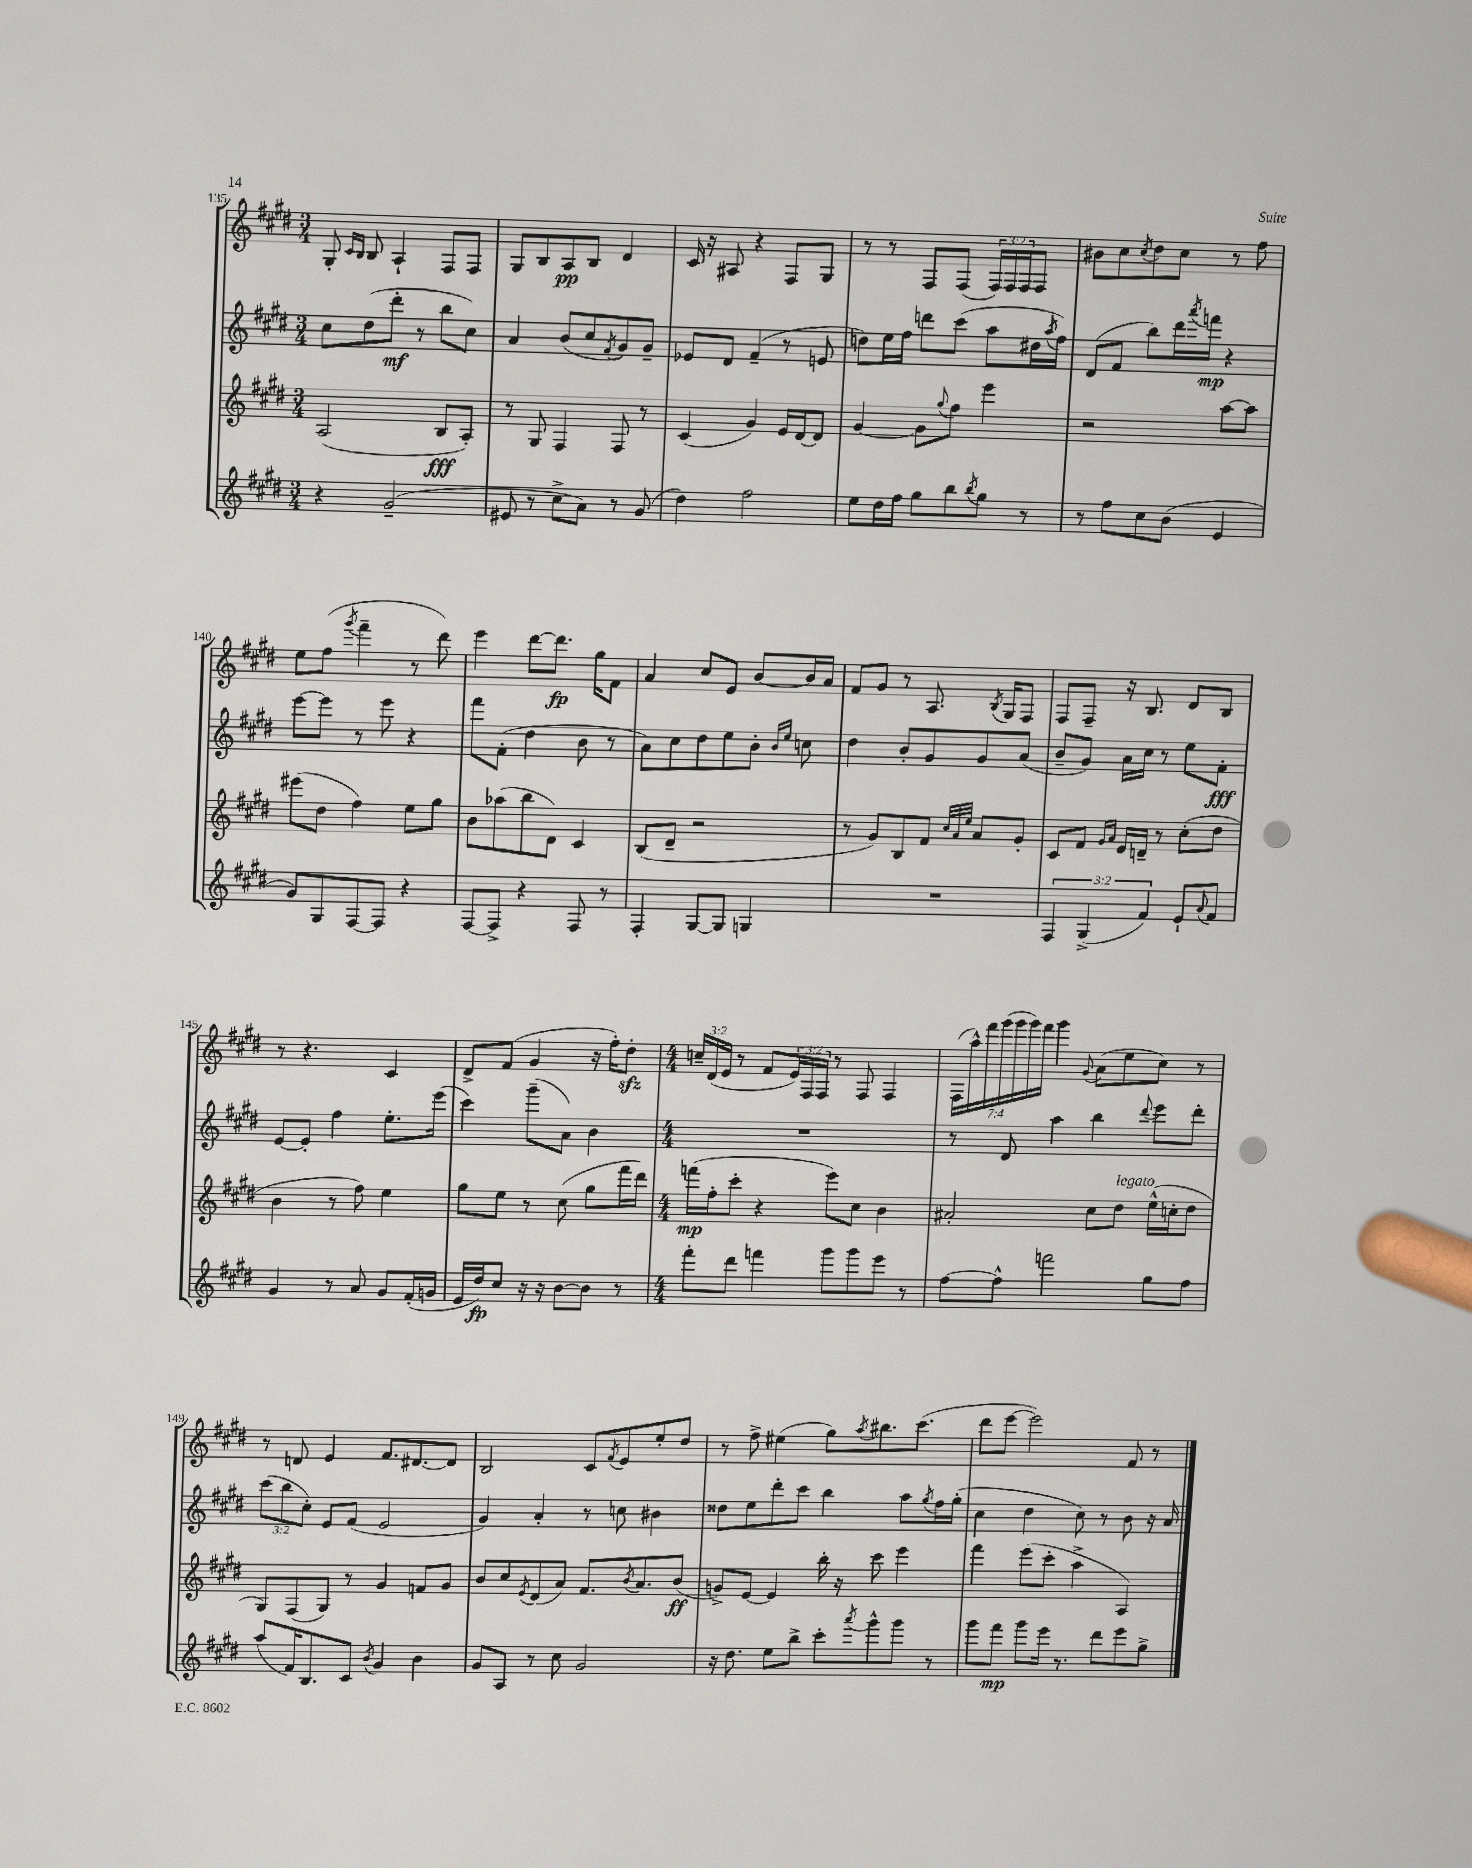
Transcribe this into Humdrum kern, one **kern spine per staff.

**kern	**kern	**kern	**kern
*staff4	*staff3	*staff2	*staff1
*clefG2	*clefG2	*clefG2	*clefG2
*k[f#c#g#d#]	*k[f#c#g#d#]	*k[f#c#g#d#]	*k[f#c#g#d#]
*M3/4	*M3/4	*M3/4	*M3/4
4r	(2A	8cc#	8G#'
.	.	.	16qqc#
.	.	.	16qqB
.	.	(8dd#	8B
(2g#~	.	8ddd#'	4A`
.	.	8r	.
.	8B	8bb	8F#
.	8A')	8cc#)	8F#
=	=	=	=
8e#	8r	4a	8G#
8r	8G#	.	8B
8cc#^	4F#	(8b	8A
8a)	.	8cc#	8B
.	.	8qf#	.
8r	8F#	8g#)	4d#
(8g#	8r	8g#~	.
=	=	=	=
4dd#)	(4c#	8e-	16c#
.	.	.	16r
.	.	8d#	8A#
2ff#	4g#)	(4f#~	4r
.	16e	8r	8F#
.	[16d#	.	.
.	8d#]	8e	8G#
=	=	=	=
8ee	[4g#	8dd)	8r
16dd#	.	16ee	8r
16ff#	.	16ff#	.
8gg#	8g#]	8ddd	8F#
.	8qqgg#	.	.
8bb	8ff#	(8ccc#	(8F#
8qbb	.	.	.
8gg#	4eee	8aa	24F#)
.	.	.	24F#
.	.	.	24F#
8r	.	16dd#	8F#
.	.	8qaa	.
.	.	16ff#)	.
=	=	=	=
8r	2r	(8d#	8b#
8ff#	.	8f#	8cc#
.	.	.	8qcc#
8cc#	.	8bb)	8dd#
(8b	.	16ddd#	8cc#
.	.	8qaaa	.
.	.	16fff	.
4e	[8aa	4r	8r
.	8aa]	.	8ff#
=	=	=	=
8g#)	(8eee#	[8eee	8ee
8G#	8dd#	8eee]	(8ff#
.	.	.	8qggg#
[8F#	4ff#)	8r	4fff#~
8F#]	.	8eee	.
4r	8ee	4r	8r
.	8gg#	.	8ddd#)
=	=	=	=
[8F#	8b	8fff#	4eee
8F#^]	(8aa-	(8f#'	.
4r	8bb	4dd#	[8ddd#
.	8d#)	.	8.ddd#]
8F#	4c#	8b	.
.	.	.	16gg#
8r	.	8r	8f#
=	=	=	=
4F#'	(8B	8a)	4a
.	8d#~	8cc#	.
[8G#	2r	8dd#	8cc#
8G#]	.	8ee	8e
4G	.	8b'	[8b
.	.	16qqb	.
.	.	16qqee	.
.	.	8cc	16b]
.	.	.	16a
=	=	=	=
2.r	8r	4dd#	8f#
.	8g#)	.	8g#
.	8B	8b'	8r
.	8f#	8g#	8.A
.	32qqcc#	.	.
.	32qqa	.	.
.	32qqee	.	.
.	8a	8g#	.
.	.	.	8qB
.	.	.	16G#
.	8g#'	(8a	8F#
=	=	=	=
6F#	8c#	8b~	8F#
.	8f#	8g#)	8F#~
(6G#^	.	.	.
.	16qqg#	.	.
.	16qqa	.	.
.	16e	16a	16r
.	16d~	16cc#	8.B
6f#)	.	.	.
.	8r	8r	.
8e`	(8cc#'	8ee	8d#
8qqa	.	.	.
8f#	8dd#	8f#'	8B
=	=	=	=
4g#	4b	[8e	8r
.	.	8e']	4.r
8r	8r	4ff#	.
8a	8ff#)	.	.
8g#	4ee	8.ee'	4c#
(16f#'	.	.	.
16g	.	(16eee	.
=	=	=	=
16e	8gg#	4ccc#)	8d#^
16dd#)	.	.	.
8cc#	8ee	.	(8f#
16r	8r	(8ggg#~	4g#
16r	.	.	.
[8b	(8cc#	8a)	.
8b]	8gg#	4b	16r
.	.	.	16ff#')
8r	16fff#	.	8dd#'
.	16ddd#)	.	.
=	=	=	=
*M4/4	*M4/4	*M4/4	*M4/4
8fff#'	(16fff	1r	24cc~
.	.	.	(24d#
.	16ff#'	.	.
.	.	.	24e
8ddd#	8ccc#'	.	8r
4fff	4r	.	8f#
.	.	.	24e)
.	.	.	24F#
.	.	.	24F#
8ggg#	8eee)	.	8r
8ggg#	8cc#	.	8F#
8eee	4b	.	4F#
8r	.	.	.
=	=	=	=
[8ff#	2a#'	8r	(28F#
.	.	.	28aa^^)
.	.	.	28fff#
.	.	.	(28ggg#
8ff#^^]	.	8d#	.
.	.	.	28ggg#
.	.	.	28ggg#)
.	.	.	28fff#
2fff	.	4aa	4ggg#
.	.	.	8qqg#
.	8cc#	4bb	(8a
.	8dd#	.	8ee
.	.	8qqddd#	.
8gg#	(16ee^^	8eee	8cc#)
.	16cc'	.	.
8ff#	8dd#	8ddd#'	8r
=	=	=	=
(8aa	8G#)	(12ccc#	8r
.	.	12bb	.
16f#)	(8F#	.	8d
.	.	12cc#')	.
8.B	.	.	.
.	8G#)	8e	4e
8c#	8r	(8f#	.
8qb	.	.	.
4g#	4g#	2e	8.f#
.	.	.	[8.d#
4b	8f	.	.
.	8g#	.	8d#]
=	=	=	=
8g#	8b	4g#)	2B
8A	8cc#	.	.
.	8qe	.	.
8r	(8d#	4a'	.
8cc#	8a)	.	.
2g#	8.f#	8r	8c#
.	.	.	8qf#
.	.	8cc	8e
.	8qb	.	.
.	8.a	.	.
.	.	4b#	8ee'
.	(8b	.	8dd#
=	=	=	=
16r	8g^)	8dd##	8r
8.dd#	.	.	.
.	[8e	8ee	8ff#^
8ee	4e]	8ddd#'	(4ee#
8bb^	.	8ccc#	.
8ccc#'	16bb'	4bb	8gg#)
.	16r	.	.
8qaaa	.	.	8qaa
8ggg#^^	8ccc#	.	8.bb#
8ggg#	4eee	8aa	.
.	.	.	(8.ccc#
.	.	8qgg#	.
8r	.	16ff#	.
.	.	(16gg#'	.
=	=	=	=
8ggg#	4fff#	4cc#	8ddd#
8fff#	.	.	[8eee
8ggg#	(8eee	4dd#	2eee])
16eee	8ccc#'	.	.
8.r	.	.	.
.	4aa^	8cc#)	.
8ddd#	.	8r	.
8eee	4A)	8b	8f#
8gg#^	.	16r	8r
.	.	16a	.
==	==	==	==
*-	*-	*-	*-
